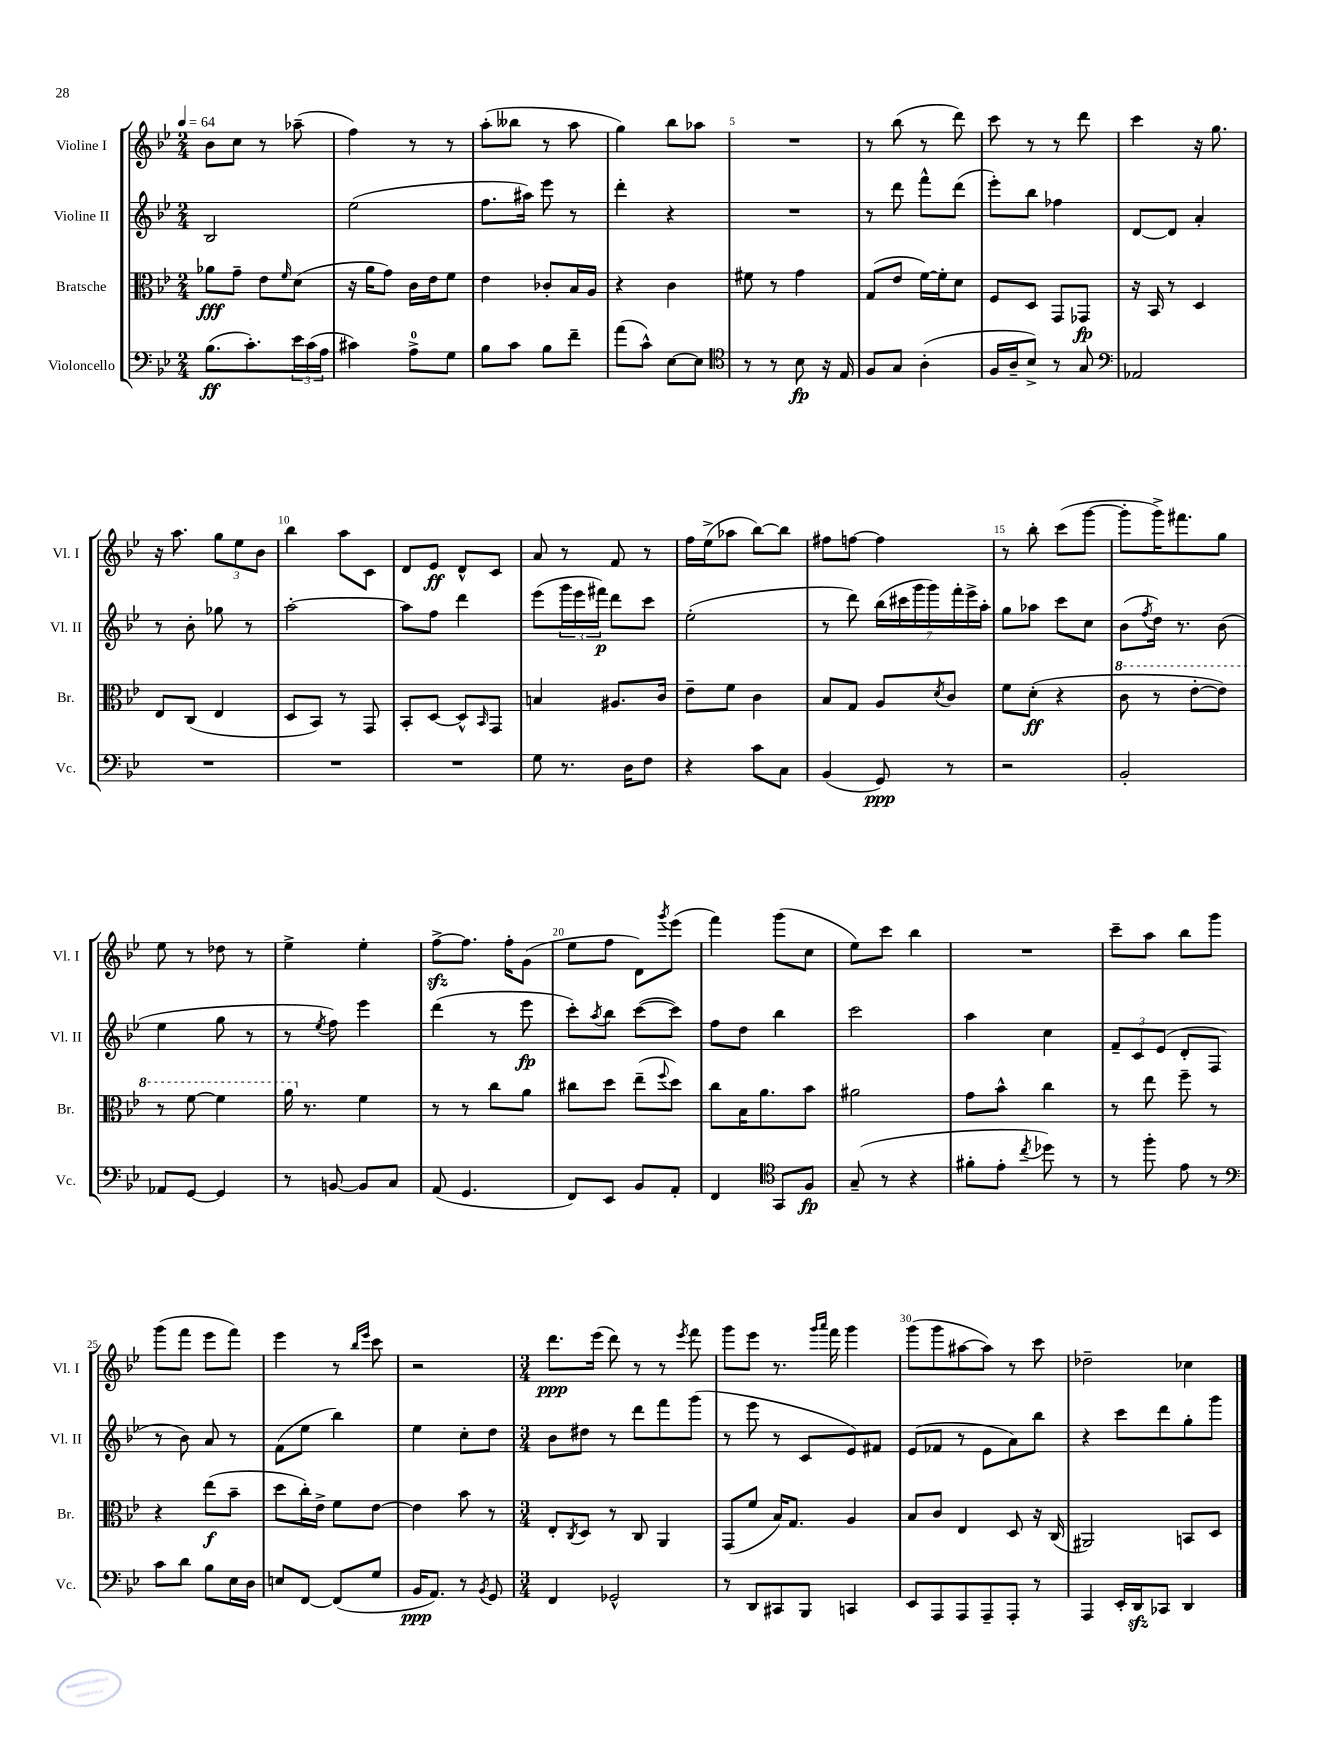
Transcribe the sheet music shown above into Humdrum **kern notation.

**kern	**kern	**kern	**kern
*staff4	*staff3	*staff2	*staff1
*clefF4	*clefC3	*clefG2	*clefG2
*k[b-e-]	*k[b-e-]	*k[b-e-]	*k[b-e-]
*M2/4	*M2/4	*M2/4	*M2/4
*MM64	*MM64	*MM64	*MM64
(8.B-	8a-	2B-	8b-
.	8g~	.	8cc
8.c')	.	.	.
.	8e-	.	8r
.	16qqf	.	.
24e-	(8d	.	(8aa-~
(24c	.	.	.
24A	.	.	.
=	=	=	=
4c#)	16r	(2ee-	4ff)
.	16a	.	.
.	8g)	.	.
8A^	16c	.	8r
.	16e-	.	.
8G	8f	.	8r
=	=	=	=
8B-	4e-	8.ff	(8aa'
8c	.	.	8bb--
.	.	16aa#)	.
8B-	8c-'	8eee-	8r
8f~	16B-	8r	8aa
.	16A	.	.
=	=	=	=
(8a	4r	4ddd'	4gg)
8c^^)	.	.	.
[8E-	4c	4r	8bb-
8E-]	.	.	8aa-
=	=	=	=
*clefC4	*	*	*
8r	8f#	2r	2r
8r	8r	.	.
8B-	4g	.	.
16r	.	.	.
16E-	.	.	.
=	=	=	=
8F	(8G	8r	8r
8G	8e-	8ddd	(8bb-
(4A'	[16f)	8fff^^	8r
.	16f']	.	.
.	8d	(8ddd	8ddd)
=	=	=	=
16F	8F	8eee-')	8ccc
16A~	.	.	.
8B-^)	8D	8bb-	8r
8r	8GG	4ff-	8r
8G	8GG-	.	8ddd
=	=	=	=
*clefF4	*	*	*
2AA-	16r	[8d	4ccc
.	16BB-	.	.
.	8r	8d]	.
.	4D	4a'	16r
.	.	.	8.gg
=	=	=	=
2r	8E-	8r	16r
.	.	.	8.aa
.	(8C	8b-'	.
.	4E-	8gg-	12gg
.	.	.	12ee-
.	.	8r	.
.	.	.	12b-
=	=	=	=
2r	8D	[2aa'	4bb-
.	8BB-)	.	.
.	8r	.	8aa
.	8GG	.	8c
=	=	=	=
2r	8BB-'	8aa]	8d
.	[8D	8ff	8e-
.	8D^^]	4ddd	8d^^
.	16qqBB-	.	.
.	8GG	.	8c
=	=	=	=
8G	4B	(8eee-	8a
8.r	.	24ggg	8r
.	.	24eee-	.
.	.	24fff#)	.
.	8.A#	8ddd	8f
16D	.	.	.
8F	.	8ccc	8r
.	16c	.	.
=	=	=	=
4r	8e-~	(2ee-'	16ff
.	.	.	(16ee-^
.	8f	.	8aa-
8c	4c	.	[8bb-)
8C	.	.	8bb-]
=	=	=	=
(4BB-	8B-	8r	8ff#
.	8G	8ddd)	[8ff
8GG)	8A	(28bb-	4ff]
.	.	28ccc#	.
.	.	28ggg	.
.	.	28ggg)	.
.	8qd	.	.
8r	8c	.	.
.	.	28fff'	.
.	.	28eee-^	.
.	.	28aa'	.
=	=	=	=
2r	8f	8gg	8r
.	(8d'	8aa-	8bb-'
.	4r	8ccc	(8ccc
.	.	8cc	[8ggg
=	=	=	=
2BB-'	8cc	(8b-	8ggg']
.	.	8qff	.
.	8r	16dd)	16ggg^)
.	.	8.r	8.fff#
.	[8ee-'	.	.
.	8ee-])	(8b-	8gg
=	=	=	=
8AA-	8r	4ee-	8ee-
[8GG	[8ff	.	8r
4GG]	4ff]	8gg	8dd-
.	.	8r	8r
=	=	=	=
8r	16aa	8r	4ee-^
.	8.r	.	.
.	.	8qee-	.
[8BB	.	8ff)	.
8BB]	4f	4eee-	4ee-'
8C	.	.	.
=	=	=	=
(8AA	8r	(4ddd	[8ff^
4.GG	8r	.	8.ff]
.	8cc	8r	.
.	.	.	16ff'
.	8a	8eee-	(8g
=	=	=	=
8FF)	8cc#	8ccc')	8ee-
.	.	8qaa	.
8EE-	8dd	8bb-	8ff
8BB-	(8ee-~	([8ccc	8d)
.	8qqff	.	8qggg
8AA'	8dd)	8ccc])	(8eee-
=	=	=	=
4FF	8cc	8ff	4fff)
.	16B-	8dd	.
.	8.a	.	.
*clefC4	*	*	*
8GG	.	4bb-	(8ggg
8F	8b-	.	8cc
=	=	=	=
(8G~	2a#	2ccc	8ee-)
8r	.	.	8ccc
4r	.	.	4bb-
=	=	=	=
8f#'	8g	4aa	2r
8e-'	8b-^^	.	.
8qcc	.	.	.
8dd-)	4cc	4cc	.
8r	.	.	.
=	=	=	=
8r	8r	12f~	8ccc~
.	.	12c	.
8ff'	8ee-	.	8aa
.	.	(12e-	.
8e-	8ff~	8d'	8bb-
8r	8r	8F	8ggg
=	=	=	=
*clefF4	*	*	*
8c	4r	8r	(8ggg
8d	.	8b-)	8fff
8B-	(8ee-	8a	8eee-
16E-	8b-~	8r	8fff)
16D	.	.	.
=	=	=	=
8E	8dd	(8f	4eee-
[8FF	16cc')	8ee-	.
.	16e-^	.	.
(8FF]	8f	4bb-)	8r
.	.	.	16qqbb-
.	.	.	16qqeee-
8G	[8e-	.	8ccc
=	=	=	=
16BB-	4e-]	4ee-	2r
8.AA)	.	.	.
8r	8b-	8cc'	.
8qBB-	.	.	.
8GG	8r	8dd	.
=	=	=	=
*M3/4	*M3/4	*M3/4	*M3/4
4FF	8E-'	8b-	8.ddd
.	8qC	.	.
.	8D	8dd#	.
.	.	.	(16eee-
2GG-^^	8r	8r	8ddd)
.	8C	8ddd	8r
.	4AA	8fff	8r
.	.	.	8qeee-
.	.	(8ggg	8fff
=	=	=	=
8r	(8GG	8r	8ggg
8DD	8f	8eee-	8eee-
8CC#	16B-)	8r	8.r
.	8.G	.	.
8BBB-	.	8c	.
.	.	.	16qqggg
.	.	.	16qqaaa
.	.	.	16fff
4CC	4A	8e-)	4ggg
.	.	8f#	.
=	=	=	=
8EE-	8B-	(8e-	(8ggg
8AAA	8c	8f-	8ggg
8AAA	4E-	8r	[8aa#
8AAA~	.	8e-	8aa#])
8AAA'	8D	8a)	8r
8r	16r	8bb-	8ccc
.	(16C	.	.
=	=	=	=
4AAA	2AA#)	4r	2dd-~
16EE-'	.	8ccc	.
16DD	.	.	.
8CC-	.	8ddd	.
4DD	8BB	8gg'	4cc-
.	8D	8ggg	.
==	==	==	==
*-	*-	*-	*-
